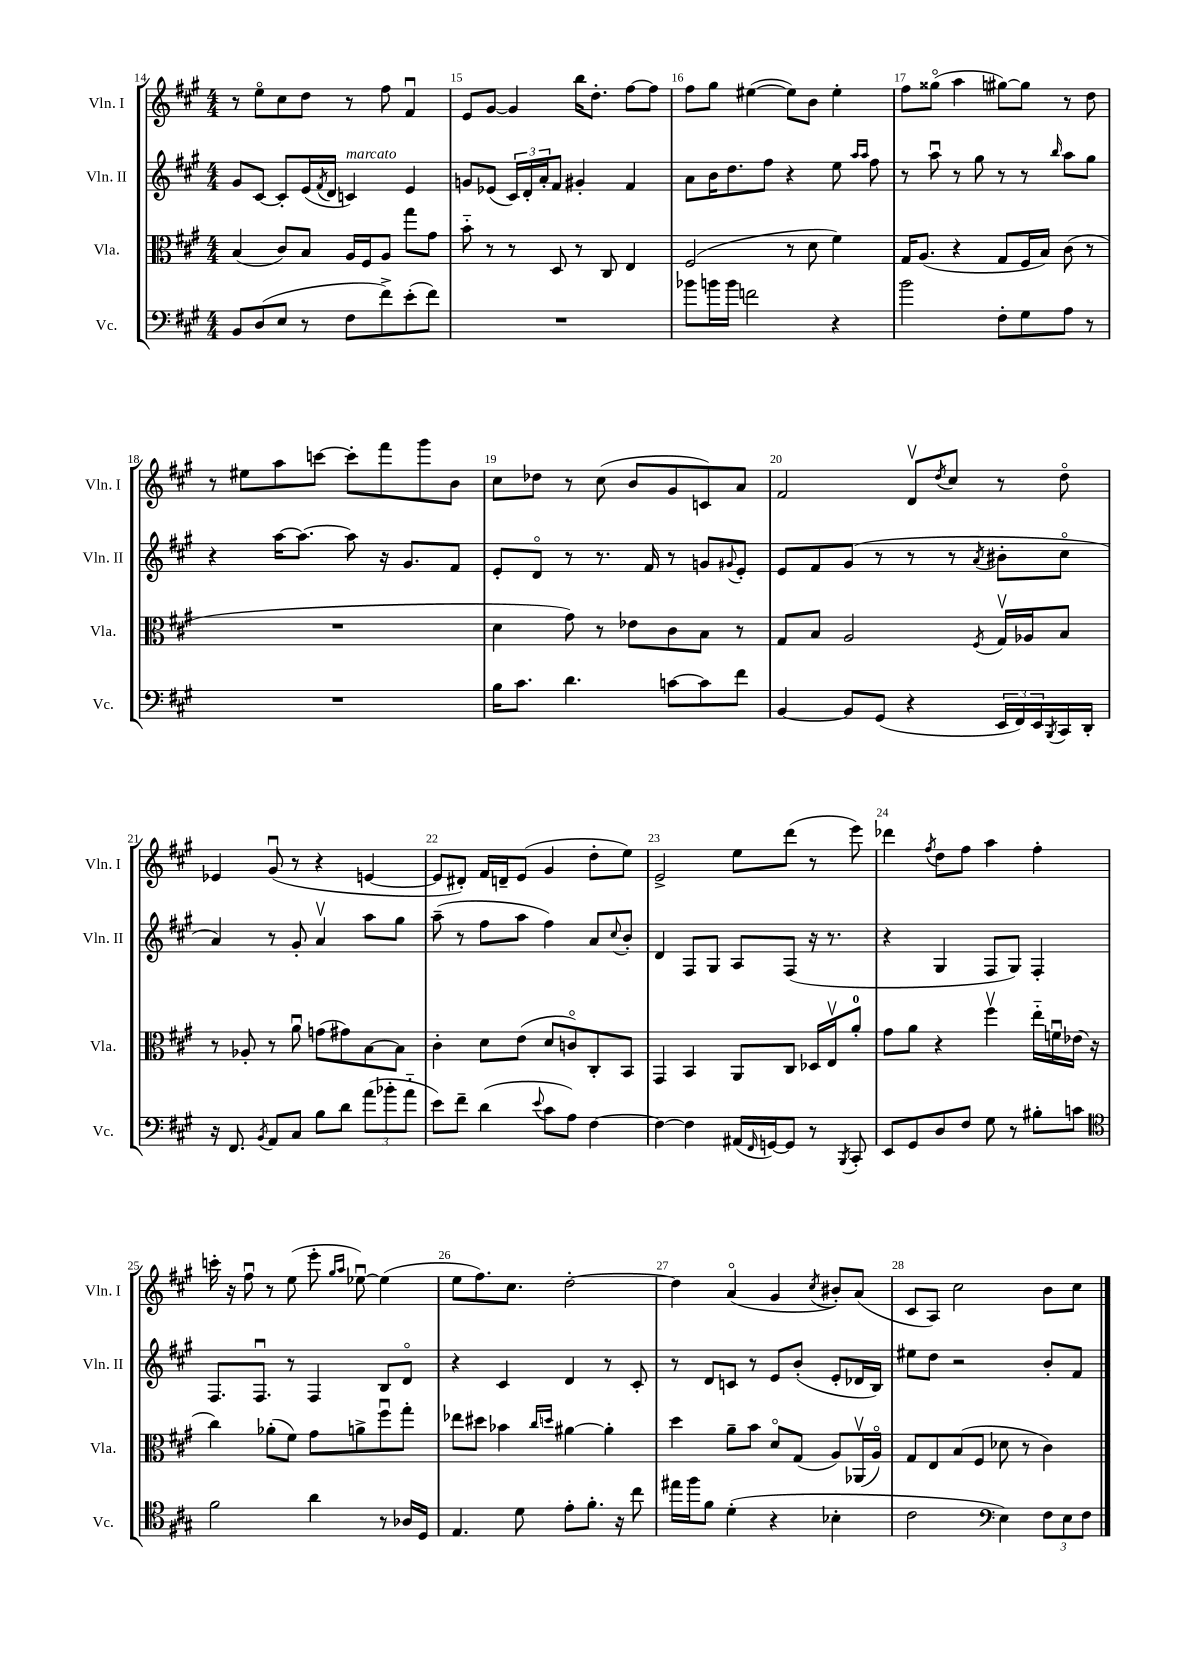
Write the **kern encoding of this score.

**kern	**kern	**kern	**kern
*part4	*part3	*part2	*part1
*staff4	*staff3	*staff2	*staff1
*I"Vc.	*I"Vla.	*I"Vln. II	*I"Vln. I
*I'Vc.	*I'Vla.	*I'Vln. II	*I'Vln. I
*clefF4	*clefC3	*clefG2	*clefG2
*k[f#c#g#]	*k[f#c#g#]	*k[f#c#g#]	*k[f#c#g#]
*M4/4	*M4/4	*M4/4	*M4/4
=14	=14	=14	=14
8BB/L	(4B/	8g#/L	8r
(8D/	.	[8c#/J	8ee\L
8E/J	8c#/L)	8c#'/L]	8cc#\
8r	8B/J	(16e/L	8dd\J
.	.	8qf#/	.
.	.	16d/JJ	.
!	!	!LO:TX:a:i:t=marcato	!
8F#\L	16A/LL	4cn/)	8r
.	16F#/J	.	.
8f#^\)	8A/J	.	8ff#\
(8e'\	8gg#\L	4e/	4f#u/
8f#\J)	8g#\J	.	.
=15	=15	=15	=15
1r	8b\	8gn/L	8e/L
.	8r	(8e-X/J	[8g#/J
.	8r	24c#/LL)	4g#/]
.	.	24d'/	.
.	.	24a'/J	.
.	8D/	8f#/J	.
.	8r	4g#X'/	16bb\KL
.	.	.	8.dd'\J
.	8C#/	.	.
.	4E/	4f#/	[8ff#\L
.	.	.	8ff#\J]
=16	=16	=16	=16
8b-X\L	(2F#/	8a\L	8ff#\L
16bn\L	.	16b\K	8gg#\J
16b\JJ	.	8.dd\	.
2fn\	.	.	([4ee#X\
.	.	8ff#\J	.
.	8r	4r	8ee#\L])
.	8d\	.	8b\J
4r	4f#\)	8ee\	4ee#'\
.	.	16qqaa/LL	.
.	.	16qqaa/JJ	.
.	.	8ff#\	.
=17	=17	=17	=17
2b\	16G#/KL	8r	8ff#\L
.	(8.A/J	.	.
.	.	8aau\	(8gg##X\J
.	4r	8r	4aa\
.	.	8gg#\	.
8F#'\L	8G#/L	8r	[8gg#X\L)
8G#\	16F#/L	8r	8gg#\J]
.	16B/JJ)	.	.
.	.	16qqbb/	.
8A\J	(8c#\	8aa\L	8r
8r	8r	8gg#\J	8dd\
!!LO:LB:g=z
=18	=18	=18	=18
1r	1r	4r	8r
.	.	.	8ee#X\L
.	.	[16aa\KL	8aa\
.	.	8.aa\J_	.
.	.	.	[8cccn\J
.	.	8aa\]	8ccc'\L]
.	.	16r	8fff#\
.	.	8.g#/L	.
.	.	.	8ggg#\
.	.	8f#/J	8b\J
=19	=19	=19	=19
16B\KL	4d\	8e'/L	8cc#\L
8.c#\J	.	.	.
.	.	8d/J	8dd-X\J
4.d\	8g#\)	8r	8r
.	8r	8.r	(8cc#\
.	8e-X\L	.	8b/L
.	.	16f#/	.
[8cn\L	8c#\	8r	8g#/
8c\]	8B\J	8gn/L	8cn/)
.	.	8qqg#X/	.
8f#\J	8r	8e'/J	8a/J
=20	=20	=20	=20
[4BB/	8G#/L	8e/L	2f#/
.	8B/J	8f#/	.
8BB/L]	2A/	(8g#/J	.
(8GG#/J	.	8r	.
4r	.	8r	8dv/L
.	.	.	8qdd/
.	.	8r	8cc#/J
.	8qF#/	8qa/	.
24EE/LL	16G#v/LL	8b#X'\L	8r
24FF#/)	.	.	.
.	16A-X/J	.	.
24EE/	.	.	.
8qBBB/	.	.	.
16CC#/	8B/J	8cc#\J	8dd\
16DD'/JJ	.	.	.
!!LO:LB:g=z
=21	=21	=21	=21
16r	8r	4a/)	4e-X/
8.FF#/	.	.	.
.	8A-X'/	.	.
8qBB/	.	.	.
8AA/L	8r	8r	(8g#u/
8C#/J	8au\	8g#'/	8r
8B\L	(8gn\L	4av/	4r
8d\J	8g#X\)	.	.
(12a\L	[8B\	8aa\L	[4en/
12b-X'\	.	.	.
.	8B\J]	8gg#\J	.
12a\J	.	.	.
=22	=22	=22	=22
8e\L)	4c#'\	(8aa~\	8e/L]
8f#~\J	.	8r	8d#X'/J)
(4d\	8d\L	8ff#\L	16f#/LL
.	.	.	16dn~/J
.	(8e\J	8aa\J	(8e/J
8qqe/	.	.	.
8c#\L	8d/L	4ff#\)	4g#/
8A\J)	8cn/)	.	.
[4F#\	8C#'/	8a/L	8dd'\L
.	.	8qqcc#/	.
.	8BB/J	8b'/J	8ee\J)
=23	=23	=23	=23
4F#\_	4GG#/	4d/	2e^/
4F#\]	4BB/	8F#/L	.
.	.	8G#/J	.
(16AA#X/LL	8AA/L	8A/L	8ee\L
16qqFF#/	.	.	.
[16GGn/J)	.	.	.
8GG/J]	8C#/J	(8F#/J	(8ddd\J
8r	16D-X/LL	16r	8r
.	16Ev/J	8.r	.
8qBBB/	.	.	.
8CC#'/	8a'/J	.	8eee\)
=24	=24	=24	=24
8EE/L	8g#\L	4r	4ddd-X\
8GG#/	8a\J	.	.
.	.	.	8qff#/
8D/	4r	4G#/	8dd\L
8F#/J	.	.	8ff#\J
8G#\	4ff#v\	8F#/L	4aa\
8r	.	8G#/J)	.
8B#X'\L	16ee\LL	4F#'/	4ff#'\
.	16fnu\	.	.
8cn\J	(16e-X\JJ	.	.
.	16r	.	.
!!LO:LB:g=z
=25	=25	=25	=25
*clefC4	*	*	*
2f#\	4cc#\)	8.F#/L	16cccn'\
.	.	.	16r
.	.	.	8ff#u\
.	.	8.F#u/J	.
.	(8a-X'\L	.	8r
.	8f#\J)	8r	(8ee\
4a\	8g#\L	4F#/	8eee'\
.	.	.	16qqgg#/LL
.	.	.	16qqaa/JJ
.	8an^\	.	[8ee-Xu\)
8r	8ff#u\	8B/L	(4ee-\]
16A-X/LL	8gg#'\J	8d/J	.
16D/JJ	.	.	.
=26	=26	=26	=26
4.E/	8ee-X\L	4r	8ee\L
.	8dd#X\J	.	8.ff#\)
.	4b-X\	4c#/	.
.	.	.	8.cc#\J
8d\	.	.	.
.	16qqcc#/LL	.	.
.	16qqddn/JJ	.	.
8e'\L	[4a#X\	4d/	[2dd'\
8.f#'\J	.	.	.
.	4a#'\]	8r	.
16r	.	.	.
8cc#\	.	8c#'/	.
=27	=27	=27	=27
16ee#X\LL	4dd\	8r	4dd\]
16ff#\J	.	.	.
8f#\J	.	8d/L	.
(4d'\	8a~\L	8cn/J	(4a/
.	8b\J	8r	.
4r	8d/L	8e/L	4g#/
.	(8G#/J	(8b'/J	.
.	.	.	8qcc#/
4B-X'\	8A/L)	8e'/L	8b#X'/L)
.	(16AA-Xv/L	16d-X/L	(8a/J
.	16A/JJ)	16B/JJ)	.
=28	=28	=28	=28
2c#\	8G#/L	8ee#X\L	8c#/L
.	8E/	8dd\J	8A/J)
.	(8B/	2r	2cc#\
.	8F#/J	.	.
*clefF4	*	*	*
4E\)	8d-X\	.	.
.	8r	.	.
12F#\L	4c#\)	8b'/L	8b\L
12E\	.	.	.
.	.	8f#/J	8cc#\J
12F#\J	.	.	.
==	==	==	==
*-	*-	*-	*-
